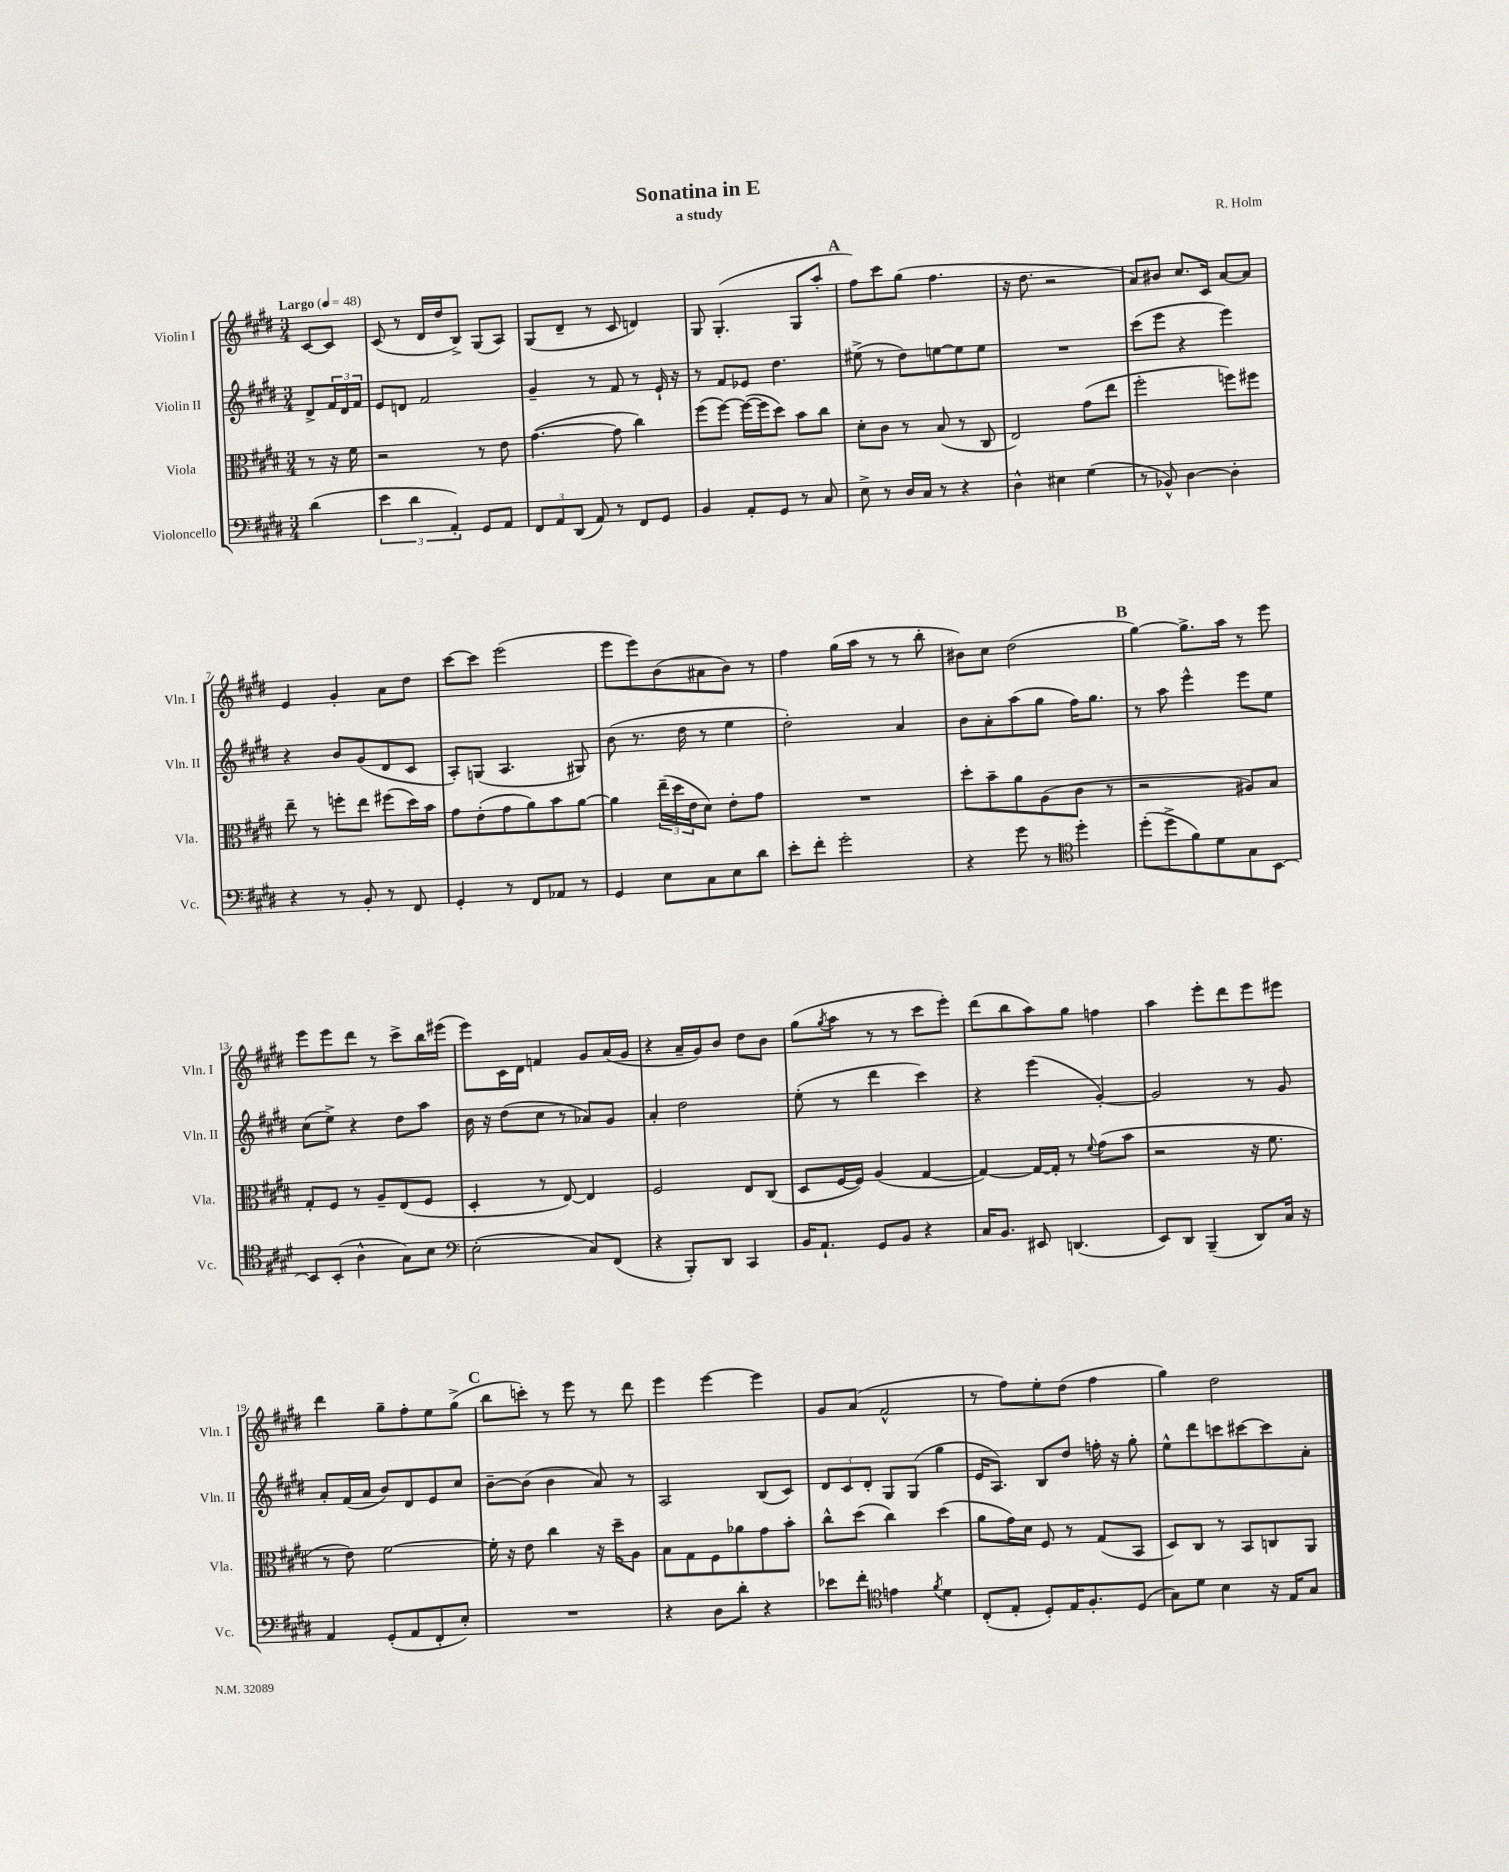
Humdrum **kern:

**kern	**kern	**kern	**kern
*part4	*part3	*part2	*part1
*staff4	*staff3	*staff2	*staff1
*I"Violoncello	*I"Viola	*I"Violin II	*I"Violin I
*I'Vc.	*I'Vla.	*I'Vln. II	*I'Vln. I
*clefF4	*clefC3	*clefG2	*clefG2
*k[f#c#g#d#]	*k[f#c#g#d#]	*k[f#c#g#d#]	*k[f#c#g#d#]
*M3/4	*M3/4	*M3/4	*M3/4
*MM48	*MM48	*MM48	*MM48
=	=	=	=
!	!	!	!LO:TX:a:B:t=Largo
(4d#\	8r	8d#^/L	[8c#/L
.	16r	24f#/L	8c#/J]
.	.	24d#/	.
.	16f#\	.	.
.	.	24f#/JJ	.
=1	=1	=1	=1
6e\	2r	8e/L	(8c#/
.	.	8dn/J	8r
6d#\	.	.	.
.	.	2f#/	16d#/LL
.	.	.	16dd#/J
6AA'/)	.	.	.
.	.	.	8B^/J)
8GG#/L	8r	.	(8G#/L
8AA/J	8e\	.	8A/J)
=2	=2	=2	=2
12FF#/L	([4.g#\	4g#~/	(8G#/L
12AA/	.	.	.
.	.	.	8d#~/J
(12DD#/J	.	.	.
8AA/)	.	8r	8r
8r	8g#\]	8f#/	8c#/
8FF#/L	4cc#\)	8r	4dn/)
8GG#/J	.	16e`/	.
.	.	16r	.
=3	=3	=3	=3
4BB/	(8ff#\L	8r	8G#/
.	[8ff#\J)	8f#/L	(4.G#'/
8AA'/L	(16ff#\LL_	8e-X/J	.
.	16ff#\J]	.	.
8GG#/J	8dd#\J)	4.dd#\	.
8r	8b\L	.	8G#/L
8C#/	8cc#\J	.	8aa'/J
!!LO:REH:place=s1:t=A
=4	=4	=4	=4
8E^\	8d#'\L	(8ee#X^\	8ff#\L)
8r	8c#\J	8r	8ccc#\
16D#/LL	8r	8dd#\L)	(8gg#\J
16C#/JJ	.	.	.
8r	(8B/	[8een\	4.ff#\
4r	8r	8ee\]	.
.	8C#/	8ee\J	.
=5	=5	=5	=5
4D#^^\	2E/)	2.r	16r
.	.	.	8.dd#\
4E#X\	.	.	2r
(4G#\	(8g#\L	.	.
.	8ee\J	.	.
=6	=6	=6	=6
8r	2ff#'\	(8ccc#\L	8a/L)
8BB-X^^/)	.	8eee\J	8b#X/J
[4D#\	.	4r	8.cc#/L
.	.	.	16c#/Jk
4D#'\]	8ffn\L)	4eee\)	[8a/L
.	8ff#X\J	.	8a/J]
!!LO:LB:g=z
=7	=7	=7	=7
4r	8ee~\	4r	4e/
.	8r	.	.
8r	8ffn'\L	8b/L	4g#'/
8BB'/	8ee\J	(8g#/	.
8r	(8ff#X\L	8d#/	8a\L
8FF#/	16dd#\L)	8c#/J	8dd#\J
.	16b\JJ	.	.
=8	=8	=8	=8
4GG#'/	8g#\L	8A'/L)	[8ccc#\L
.	(8e'\	(8Gn/J	8ccc#\J]
8r	8g#\	4.A/	(2eee\
8FF#/L	8a\)	.	.
8AA-X/J	8b\	.	.
8r	[8a\J	8G#X/)	.
=9	=9	=9	=9
4GG#/	4a\]	(8b\	8eee\L
.	.	8.r	8eee\)
8E\L	(24ee~\LL	.	(8b\
.	24dd#\	.	.
.	.	16dd#\	.
.	24e\J	.	.
8C#\	8d#\J)	8r	8a#X\
8E\	8e'\L	4ee\	8b\J)
8d#\J	8g#\J	.	8r
=10	=10	=10	=10
8e'\L	2.r	2dd#'\)	4ff#\
8f#'\J	.	.	.
2g#'\	.	.	(16gg#\LL
.	.	.	16aa\JJ
.	.	.	8r
.	.	4a/	8r
.	.	.	8bb'\
=11	=11	=11	=11
4r	8dd#'\L	8b\L	8b#X\L)
.	8b~\	8a'\	8cc#\J
8g#\	8a\	(8aa\	(2dd#\
8r	(8A\	8gg#\J	.
*clefC4	*	*	*
4dd#'\	8c#\J	16ff#\KL)	.
.	.	8.gg#\J	.
.	8r	.	.
!!LO:REH:place=s1:t=B
=12	=12	=12	=12
(8dd#'\L	2r	8r	[4gg#\)
8dd#^\	.	8aa\	.
8f#\)	.	4eee^^\	8.gg#^\L]
8d#\	.	.	.
.	.	.	16aa\Jk
8G#\	8A#X/L)	8eee\L	8r
[8BB\J	8B/J	8ee\J	8eee\
!!LO:LB:g=z
=13	=13	=13	=13
8BB/L]	8G#'/L	(8cc#\L	8eee\L
(8BB'/J	8F#/J	8ee^\J)	8eee\
4A^^\	8r	4r	8ddd#\J
.	8A~/L	.	8r
8G#\L)	(8E/	8dd#\L	8ccc#^\L
8B\J	8F#/J	8aa\J	16bb\L
.	.	.	(16eee#X\JJ
=14	=14	=14	=14
*clefF4	*	*	*
(2E'\	4D#'/	16b\	8eee\L)
.	.	16r	.
.	.	(8dd#\L	16c#\L
.	.	.	16d#\JJ
.	8r	8cc#\J	4fn/
.	[8E/)	8r	.
8C#/L)	4E/]	8a-X/L)	8g#/L
(8FF#/J	.	8g#/J	(16a/L
.	.	.	16g#/JJ
=15	=15	=15	=15
4r	2F#/	4a'/	4r
8BBB'/L)	.	2dd#\	16a~/LL
.	.	.	16g#/J)
8DD#/J	.	.	8b/J
4CC#/	8E/L	.	8dd#\L
.	(8C#/J	.	8b\J
=16	=16	=16	=16
16BB/KL	8D#/L	(8ee'\	(8gg#\L
8.AA`/J	.	.	.
.	.	.	8qgg#/
.	[16F#/L	8r	8aa\J
.	16F#/JJ])	.	.
8GG#/L	(4A/	4ddd#\	8r
8BB/J	.	.	8r
4r	[4G#/	4ccc#\)	8ccc#\L
.	.	.	8eee'\J)
=17	=17	=17	=17
16C#/KL	4G#/_)	4r	(8ddd#\L
8.BB/J	.	.	.
.	.	.	8bb\
8EE#X/	16G#/LL_	(4eee\	8aa\)
.	16G#'/JJ]	.	.
(4.DDn/	8r	.	8gg#\J
.	8qqf#/	.	.
.	(8g#\L	[4g#'/)	4ffn\
.	8b\J	.	.
=18	=18	=18	=18
8EE/L)	2r	2g#/]	4aa\
8DD#/J	.	.	.
(4BBB~/	.	.	8eee'\L
.	.	.	8ddd#\
8DD#/L)	16r	8r	8eee\
.	8.f#\	.	.
16C#/Jk	.	8g#/	8eee#X\J
16r	.	.	.
!!LO:LB:g=z
=19	=19	=19	=19
4AA/	8r	8a'/L	4ddd#\
.	8e\)	(16f#/L	.
.	.	16a/JJ	.
(8GG#'/L	[2f#\	8b/L)	8gg#~\L
8AA/	.	8d#/	8ff#'\
8FF#'/	.	8e/	8ee\
8E'/J)	.	8cc#/J	(8gg#^\J
!!LO:REH:place=s1:t=C
=20	=20	=20	=20
2.r	16f#'\]	[8b~\L	8bb\L
.	16r	.	.
.	8e\	(8b\J]	8cccn'\J)
.	4cc#\	4b\	8r
.	.	.	8eee\
.	16r	8a/)	8r
.	16dd#~\KL	.	.
.	8A\J	8r	8ddd#\
=21	=21	=21	=21
4r	8B\L	2A/	4eee\
.	8G#\	.	.
8D#\L	8F#\	.	[4eee\
8d#'\J	8a-X\	.	.
4r	8g#\	(8B/L	4eee\]
.	8b'\J	8c#/J)	.
=22	=22	=22	=22
8e-X\L	8cc#^^\L	12d#/L	8g#/L
.	.	12c#/	.
8f#'\J	(8dd#\J	.	(8a/J
.	.	12d#'/J	.
*clefC4	*	*	*
4en\	4cc#\)	8G#/L	2f#^^/
.	.	(8G#/J	.
8qf#/	.	.	.
4d#\	(4dd#\	4gg#\	.
=23	=23	=23	=23
(8C#'/L	8a\L	16e/KL	8r
.	.	8.A/J)	.
8E'/J	16g#\L)	.	8ff#\L)
.	16d#\JJ	.	.
8D#'/L)	8F#/	8B/L	8ee'\
16E/K	8r	8dd#/J	(8dd#\J
8.F#'/	.	.	.
.	(8G#/L	16ffn'\	4ff#\
.	.	16r	.
(8D#/J	8BB/J	8gg#'\	.
=24	=24	=24	=24
8G#\L)	8D#/L)	8ee^^\L	4gg#\)
8d#\J	8C#/J	8ddd#\	.
4B\	8r	8cccn\	2dd#\
.	8BB/L	[8ccc#X\	.
16r	8Cn/	8ccc#\]	.
16E/KL	.	.	.
8G#/J	8AA/J	8a'\J	.
==	==	==	==
*-	*-	*-	*-
